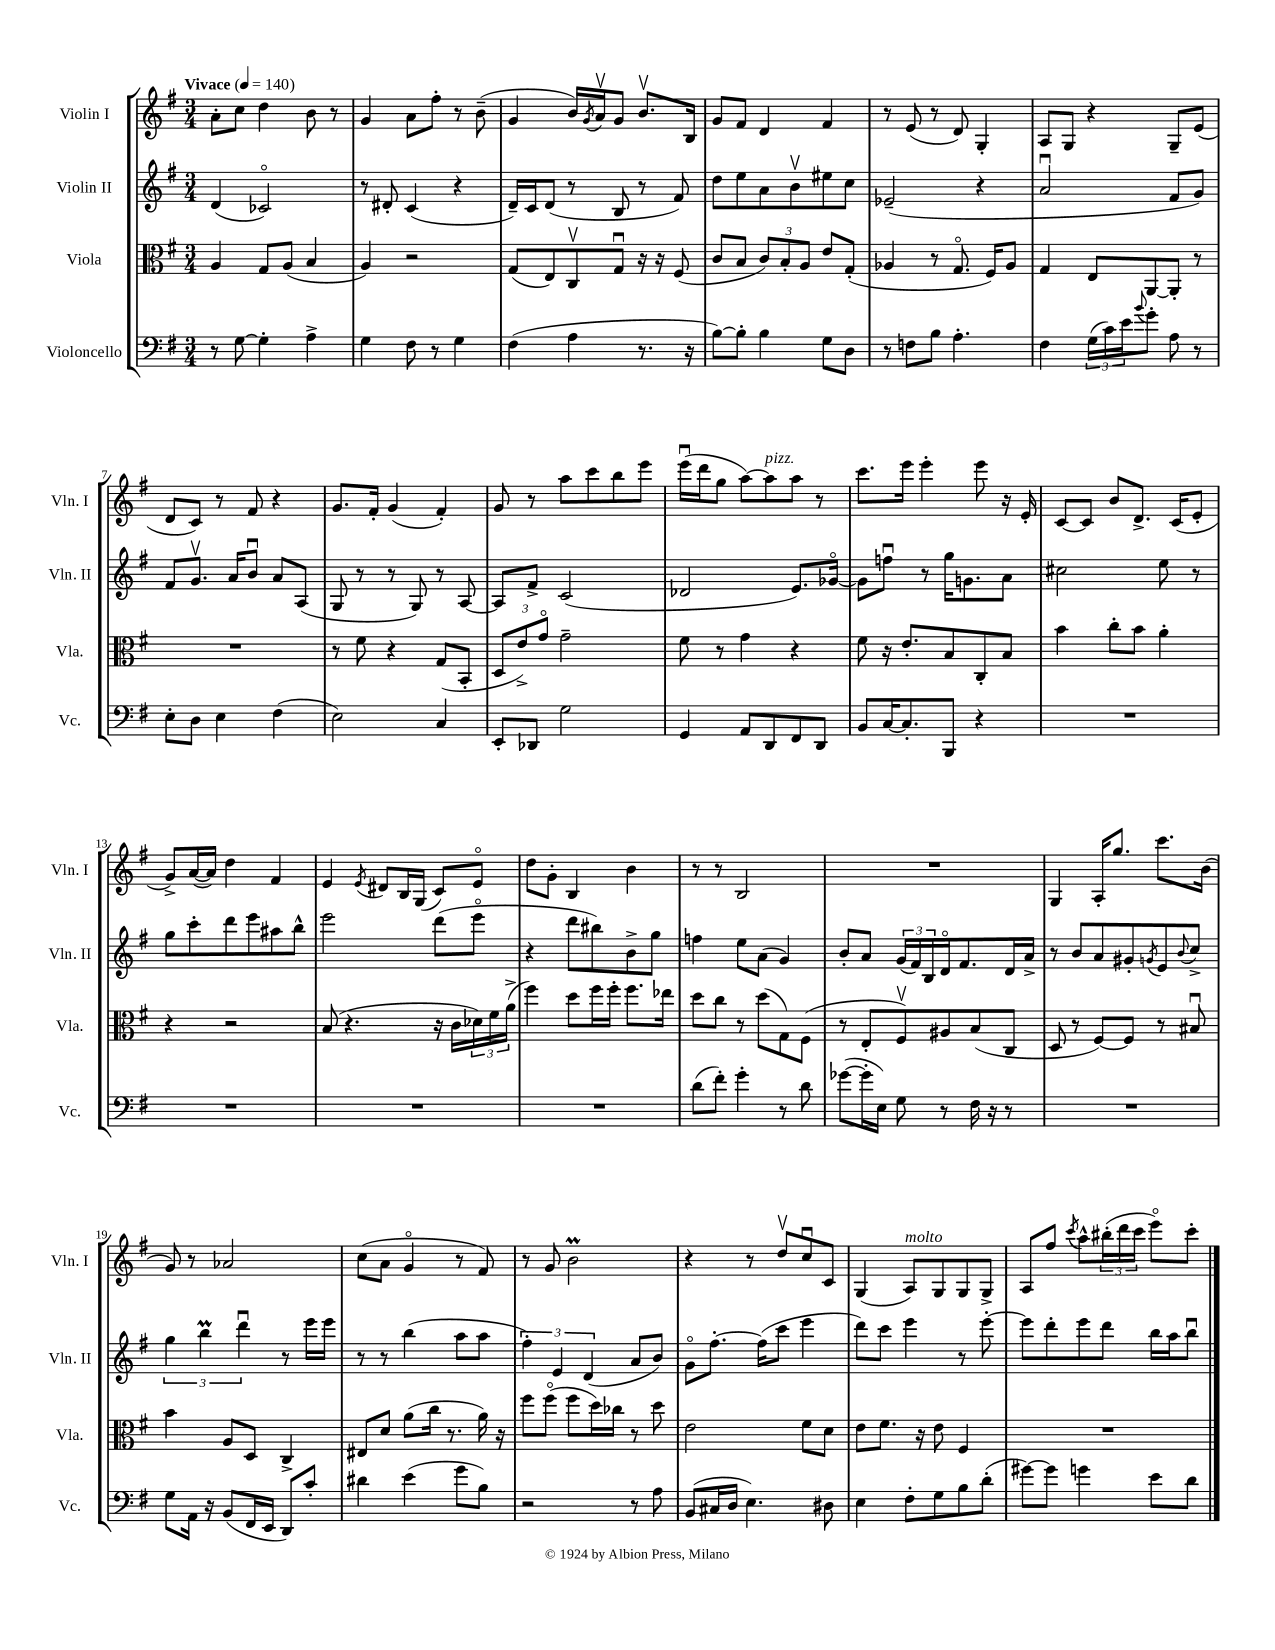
<<
\new StaffGroup <<
\new Staff = "s0" \with { instrumentName = "Violin I" shortInstrumentName = "Vln. I" } {
    \clef treble \key g \major \numericTimeSignature \time 3/4 \tempo "Vivace" 4 = 140
    a'8-. c''8 d''4 b'8 r8 |
    g'4 a'8 fis''8-. r8 b'8--( |
    g'4 b'16) \acciaccatura { g'8 } a'16\upbow g'8 b'8.\upbow b16 |
    g'8 fis'8 d'4 fis'4 |
    r8 e'8( r8 d'8) g4-. |
    a8 g8 r4 g8-- e'8( |
    d'8 c'8) r8 fis'8 r4 |
    g'8. fis'16-. g'4( fis'4-.) |
    g'8 r8 a''8 c'''8 b''8 e'''8 |
    e'''16\downbow( d'''16 g''8 a''8~) a''8^\markup { \italic "pizz." } a''8 r8 |
    c'''8. e'''16 e'''4-. e'''8 r16 e'16-. |
    c'8~ c'8 b'8 d'8.-> c'16( e'8-. |
    g'8->) a'16~( a'16) d''4 fis'4 |
    e'4 \acciaccatura { e'8 } dis'8 b16 g16( c'8) e'8\flageolet |
    d''8 g'8-. b4 b'4 |
    r8 r8 b2 |
    R2. |
    g4 a16-. g''8. c'''8. b'16( |
    g'8) r8 aes'2 |
    c''8( a'8 g'4\flageolet r8 fis'8) |
    r8 g'8 b'2\prall |
    r4 r8 d''8\upbow c''8\downbow c'8 |
    g4( a8^\markup { \italic "molto" }) g8 g8 g8-> |
    a8 fis''8 \acciaccatura { c'''8 } a''8-^ \tuplet 3/2 { bis''16-.( d'''16 c'''16 } e'''8\flageolet) c'''8-. \bar "|." |
}
\new Staff = "s1" \with { instrumentName = "Violin II" shortInstrumentName = "Vln. II" } {
    \clef treble \key g \major \numericTimeSignature \time 3/4
    d'4( ces'2\flageolet) |
    r8 dis'8-. c'4( r4 |
    d'16--) c'16 d'8( r8 b8 r8 fis'8) |
    d''8 e''8 a'8 b'8\upbow eis''8 c''8 |
    ees'2--( r4 |
    a'2\downbow fis'8 g'8) |
    fis'8 g'8.\upbow a'16 b'8\downbow a'8 a8( |
    g8 r8 r8 g8) r8 a8~ |
    a8 fis'8-> c'2( |
    des'2 e'8.) ges'16~\flageolet |
    ges'8 f''8\downbow r8 g''16 g'8. a'8 |
    cis''2 e''8 r8 |
    g''8 c'''8-. d'''8 e'''8 ais''8 b''8-^ |
    e'''2 d'''8( e'''8\flageolet |
    r4 d'''8 bis''8) b'8-> g''8 |
    f''4 e''8 a'8( g'4) |
    b'8-. a'8 \tuplet 3/2 { g'16( fis'16) b16 } d'16\flageolet fis'8. d'16 a'16-> |
    r8 b'8 a'8 gis'8-. \acciaccatura { g'8 } e'8 \appoggiatura { b'8 } c''8-> |
    \tuplet 3/2 { g''4 b''4\prall d'''4\downbow } r8 e'''16 e'''16 |
    r8 r8 b''4( a''8 a''8 |
    \tuplet 3/2 { fis''4-.) e'4 d'4( } a'8 b'8) |
    g'8\flageolet fis''8.~-. fis''16( c'''8 e'''4 |
    d'''8) c'''8 e'''4 r8 e'''8~-. |
    e'''8 d'''8-. e'''8 d'''8 b''16 a''16 b''8\downbow \bar "|." |
}
\new Staff = "s2" \with { instrumentName = "Viola" shortInstrumentName = "Vla." } {
    \clef alto \key g \major \numericTimeSignature \time 3/4
    a4 g8 a8( b4 |
    a4) r2 |
    g8( e8) c8\upbow g8\downbow r16 r16 fis8( |
    c'8 b8 \tuplet 3/2 { c'8) b8-. a8 } e'8 g8-.( |
    aes4 r8 g8.\flageolet fis16) aes8 |
    g4 e8 a,8~ a,8-. r8 |
    R2. |
    r8 fis'8 r4 g8( b,8-. |
    \tuplet 3/2 { d8 e'8->) g'8\flageolet } g'2-- |
    fis'8 r8 g'4 r4 |
    fis'8 r16 e'8.-. b8 c8-. b8 |
    b'4 c''8-. b'8 a'4-. |
    r4 r2 |
    b8( r4. r16 c'16 \tuplet 3/2 { des'16) fis'16 a'16->( } |
    fis''4) d''8 fis''16 fis''16-. fis''8. ees''16 |
    d''8 c''8 r8 d''8( g8) fis8( |
    r8 e8-. fis8\upbow) ais8 b8( c8 |
    d8 r8 fis8~) fis8 r8 bis8\downbow |
    b'4 a8 d8 c4-> |
    eis8 d'8 a'8( c''16 r8. a'16) r16 |
    fis''8 fis''8\flageolet( fis''8 d''16) ces''16 r8 d''8 |
    e'2 fis'8 d'8 |
    e'8 fis'8. r16 e'8 fis4 |
    R2. \bar "|." |
}
\new Staff = "s3" \with { instrumentName = "Violoncello" shortInstrumentName = "Vc." } {
    \clef bass \key g \major \numericTimeSignature \time 3/4
    r8 g8~ g4-. a4-> |
    g4 fis8 r8 g4 |
    fis4( a4 r8. r16 |
    b8~) b8-. b4 g8 d8 |
    r8 f8 b8 a4.-. |
    fis4 \tuplet 3/2 { g16( c'16) e'16 } \appoggiatura { b'8 } g'8-. a8 r8 |
    e8-. d8 e4 fis4( |
    e2) c4 |
    e,8-. des,8 g2 |
    g,4 a,8 d,8 fis,8 d,8 |
    b,8 c16~ c8.-. b,,8 r4 |
    R2. |
    R2. |
    R2. |
    R2. |
    d'8( fis'8-.) g'4-. r8 d'8 |
    ges'8~( ges'16-. e16) g8 r8 fis16 r16 r8 |
    R2. |
    g8 a,16 r16 b,8( fis,16 e,16 d,8) c'8-. |
    dis'4 e'4( g'8 b8) |
    r2 r8 a8 |
    b,8( cis16 d16 e4.) dis8 |
    e4 fis8-. g8 b8 d'8-.( |
    gis'8~) gis'8 g'4 e'8 d'8 \bar "|." |
}
>>
>>
